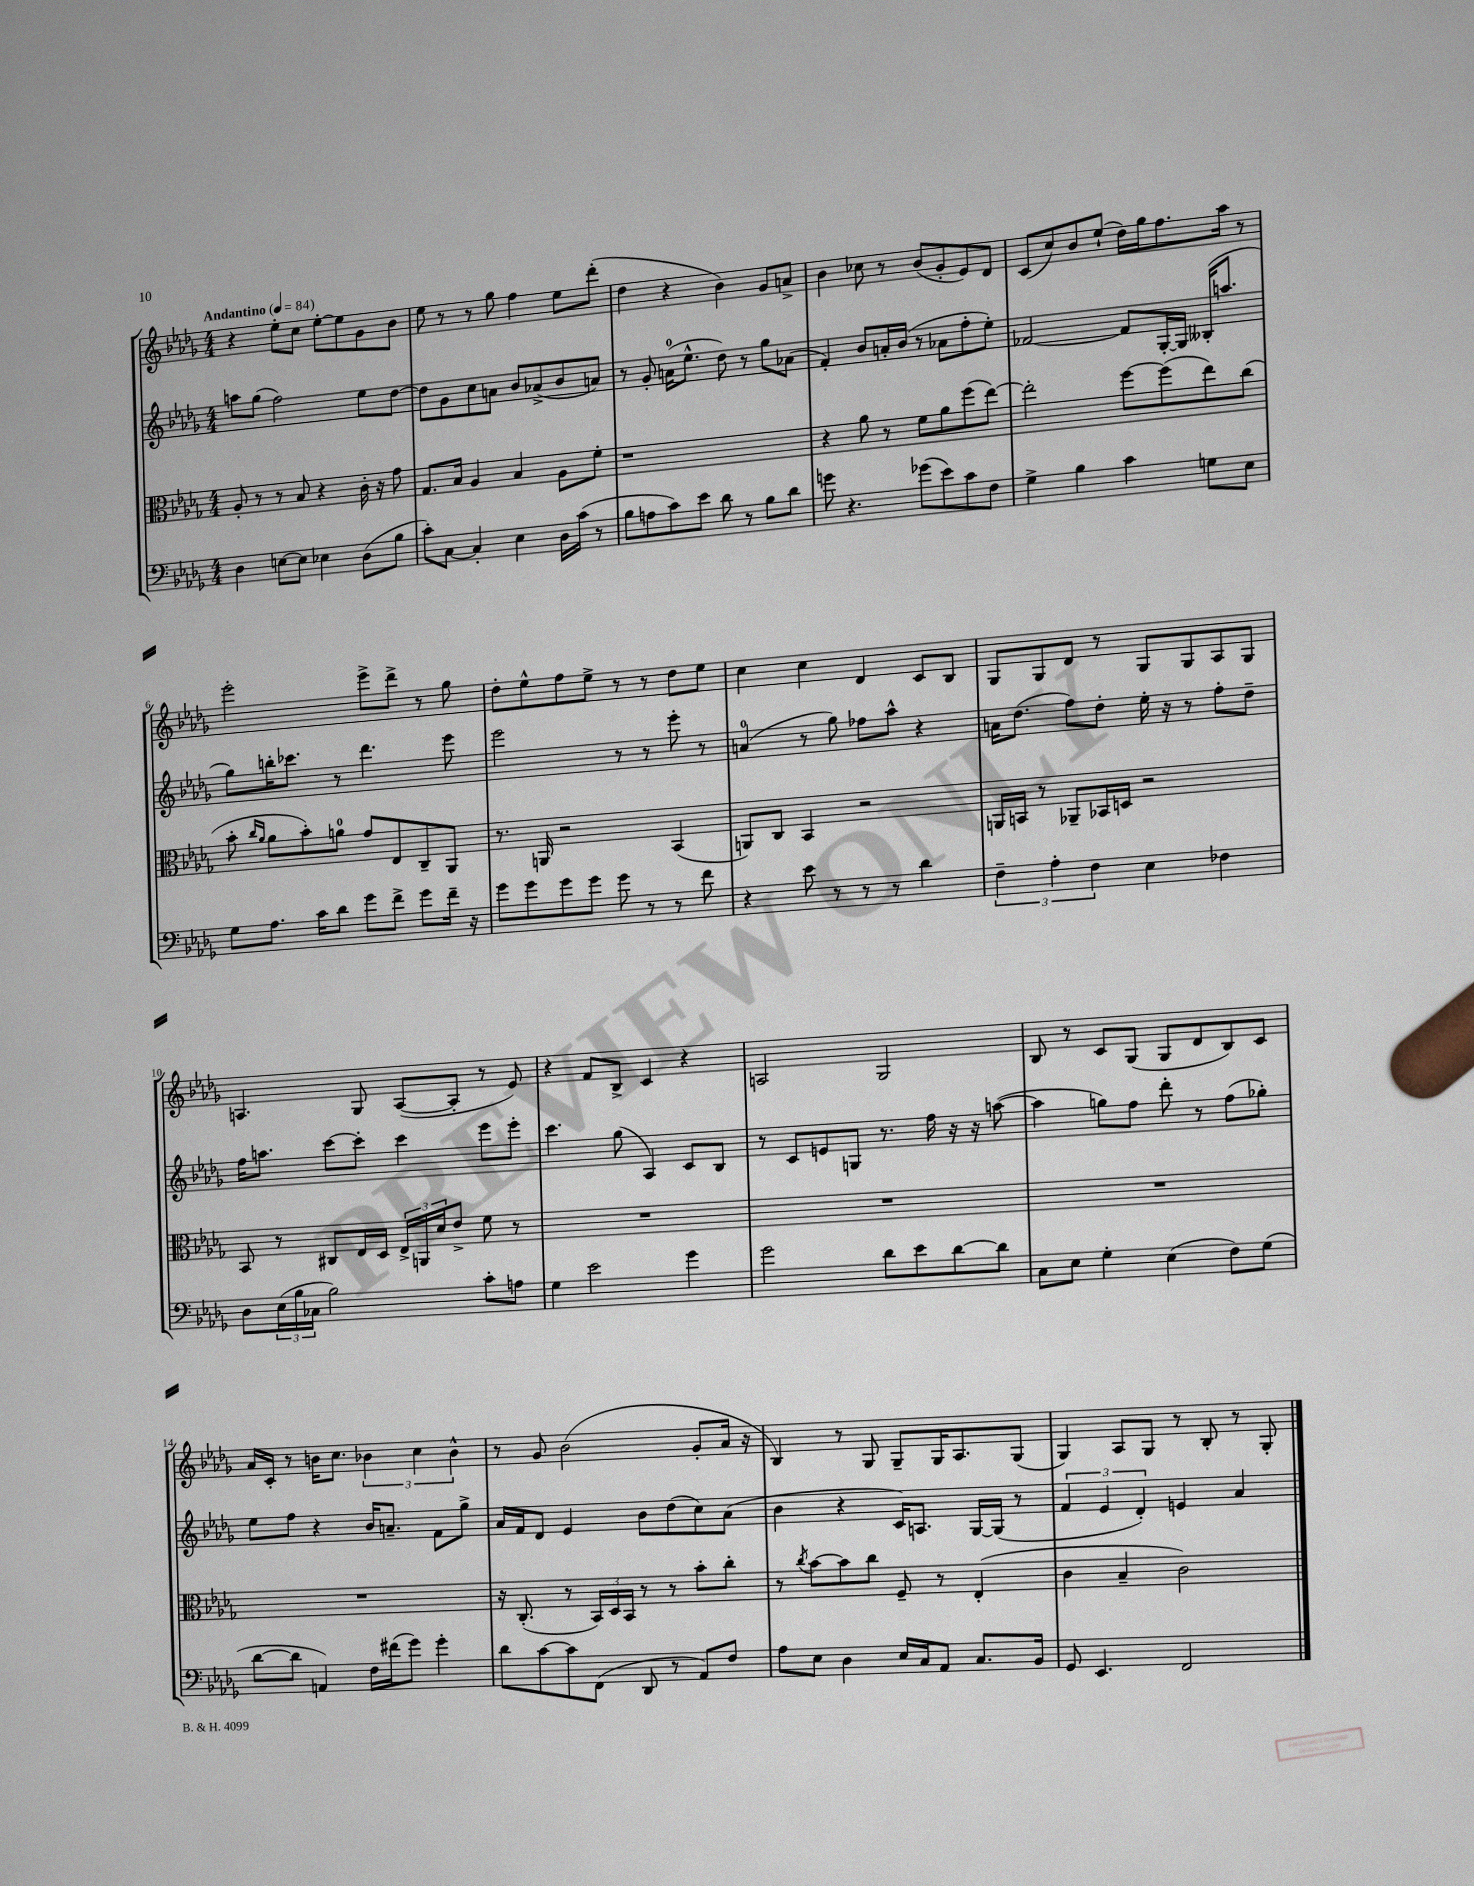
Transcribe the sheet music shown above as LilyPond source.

<<
\new StaffGroup <<
\new Staff = "s0" {
    \clef treble \key des \major \numericTimeSignature \time 4/4 \tempo "Andantino" 4 = 84
    r4 ees''8-. c''8 ees''8~-. ees''8 ges'8 bes'8 |
    ees''8 r8 r8 ges''8 f''4 ees''8 des'''8-.( |
    des''4 r4 bes'4) ges'8 a'8-> |
    bes'4 ces''8 r8 bes'8( ges'8-. ees'8) des'8 |
    c'8( c''8) bes'8 ees''8-!( des''16) ges''16 f''8. aes''16 r8 |
    ees'''2-. ees'''8-> des'''8-> r8 ges''8 |
    des''8-. ees''8-^ f''8 ees''8-> r8 r8 des''8 ees''8 |
    c''4 c''4 des'4 c'8 bes8 |
    ges8 ges8 des'8 r8 ges8 ges8 aes8 ges8 |
    a4. ges8 a8~( a8-. r8 ees'8) |
    r4 f'8 bes8-> c'4 r4 |
    a2 ges2 |
    bes8 r8 c'8 ges8( ges8 des'8 bes8) c'8 |
    aes'16 c'16-. r8 b'16 c''8. \tuplet 3/2 { bes'4 c''4 bes'4-^ } |
    r8 ges'8 bes'2( ges'8-. aes'16 r16 |
    bes4) r8 ges8 ges8-- ges16 aes8. ges8( |
    ges4) aes8 ges8 r8 bes8-. r8 ges8-. \bar "|." |
}
\new Staff = "s1" {
    \clef treble \key des \major \numericTimeSignature \time 4/4
    a''8 ges''8( f''2) ees''8 des''8~ |
    des''8 ges'8 c''8 a'8 bes'8 aes'8->( bes'8 a'8) |
    r8 ges'8-. a'16-0( ees''8.-^ des''8) r8 ges''8 aes'8( |
    f'4-.) bes'8 a'16-. bes'16( r8 aes'8 f''8-. ees''8-.) |
    fes'2~ fes'8 ges16~-. ges16 beses16-.( a''8. |
    ges''8) b''16-. ces'''8. r8 des'''4. ees'''8 |
    ees'''2 r8 r8 ees'''8-. r8 |
    a'4-0( r8 ges''8) fes''8 aes''8-^ r4 |
    a'16 des''8.( f''8) des''8-. ees''16-. r16 r8 f''8-. des''8-- |
    f''16 a''8. c'''8~ c'''8-. c'''4 ees'''8 ees'''8-. |
    c'''4. ges''8( aes4) c'8 bes8 |
    r8 c'8 e'8 g8 r8. f''16 r16 r16 a''8~( |
    a''4 g''8) f''8 des'''8-. r8 f''8( ges''8-.) |
    ees''8 f''8 r4 bes'16 a'8.-- f'8 ges''8-> |
    aes'16 f'16 des'8 ees'4 bes'8 des''8( c''8) aes'8( |
    bes'4 r4 c'16) a8. ges16~ ges16( r8 |
    \tuplet 3/2 { f'4 ees'4 des'4-.) } e'4 aes'4 \bar "|." |
}
\new Staff = "s2" {
    \clef alto \key des \major \numericTimeSignature \time 4/4
    aes8-. r8 r8 bes8 r4 c'16-. r16 ges'8 |
    ges8. bes16 aes4 bes4 aes8 f'8-. |
    r1 |
    r4 aes'8 r8 f'8 aes'8 f''8( ees''8~) |
    ees''2-. f''8~ f''8( ees''8) c''8( |
    bes'8-. \grace { c''16 aes'16 } aes'8 bes'8-.) a'8-0 ges'8 ees8 c8-- aes,8 |
    r8. a,16 r2 bes,4( |
    a,8) c8 bes,4 r2 |
    a,16 b,16 r8 aes,8-- bes,16 d16 r2 |
    bes,8 r8 cis8 ees16 des16 \tuplet 3/2 { ees16-> a,16 des'16 } ees'8-> f'8 r8 |
    R1 |
    R1 |
    R1 |
    R1 |
    r16 c8.-.( r8 \tuplet 3/2 { bes,16) des16 bes,16 } r8 r8 bes'8-. c''8-. |
    r8 \acciaccatura { c''8 } bes'8~ bes'8 c''8 f8-- r8 ees4-.( |
    c'4 bes4-- c'2) \bar "|." |
}
\new Staff = "s3" {
    \clef bass \key des \major \numericTimeSignature \time 4/4
    des4 e8~ e8 ees4 des8( bes8 |
    c'8-.) c8~ c4-. ees4 des16 c'16( r8 |
    bes8 a8 c'8) ees'8 des'8 r8 bes8 des'8 |
    g'8 r4. ges'8( ees'8) c'8 f8 |
    ges4-> bes4 c'4 g8 ees8 |
    ges8 aes8. c'16 des'8 ges'8 f'8-> ges'8 f'16-- r16 |
    ges'8 ges'8 ges'8 ges'8 ges'8 r8 r8 f'8 |
    r4 ees'8 r8 r8 r8 des'4 |
    \tuplet 3/2 { f4-- aes4-. f4 } ees4 fes4 |
    des8 \tuplet 3/2 { ees16( bes16 ces16 } bes2) c'8-. a8 |
    ges4 ees'2 ges'4 |
    ges'2 des'8 ees'8 des'8~ des'8 |
    c8 ees8 ges4-. ees4( f8) ges8( |
    des'8~ des'8 a,4) f16 fis'16( ges'8) ges'4-. |
    des'8 c'8~ c'8 f,8( des,8 r8 aes,8) f8 |
    aes8 ees8 des4 ees16 c16 aes,8 c8. bes,16 |
    ges,8 ees,4. f,2 \bar "|." |
}
>>
>>
